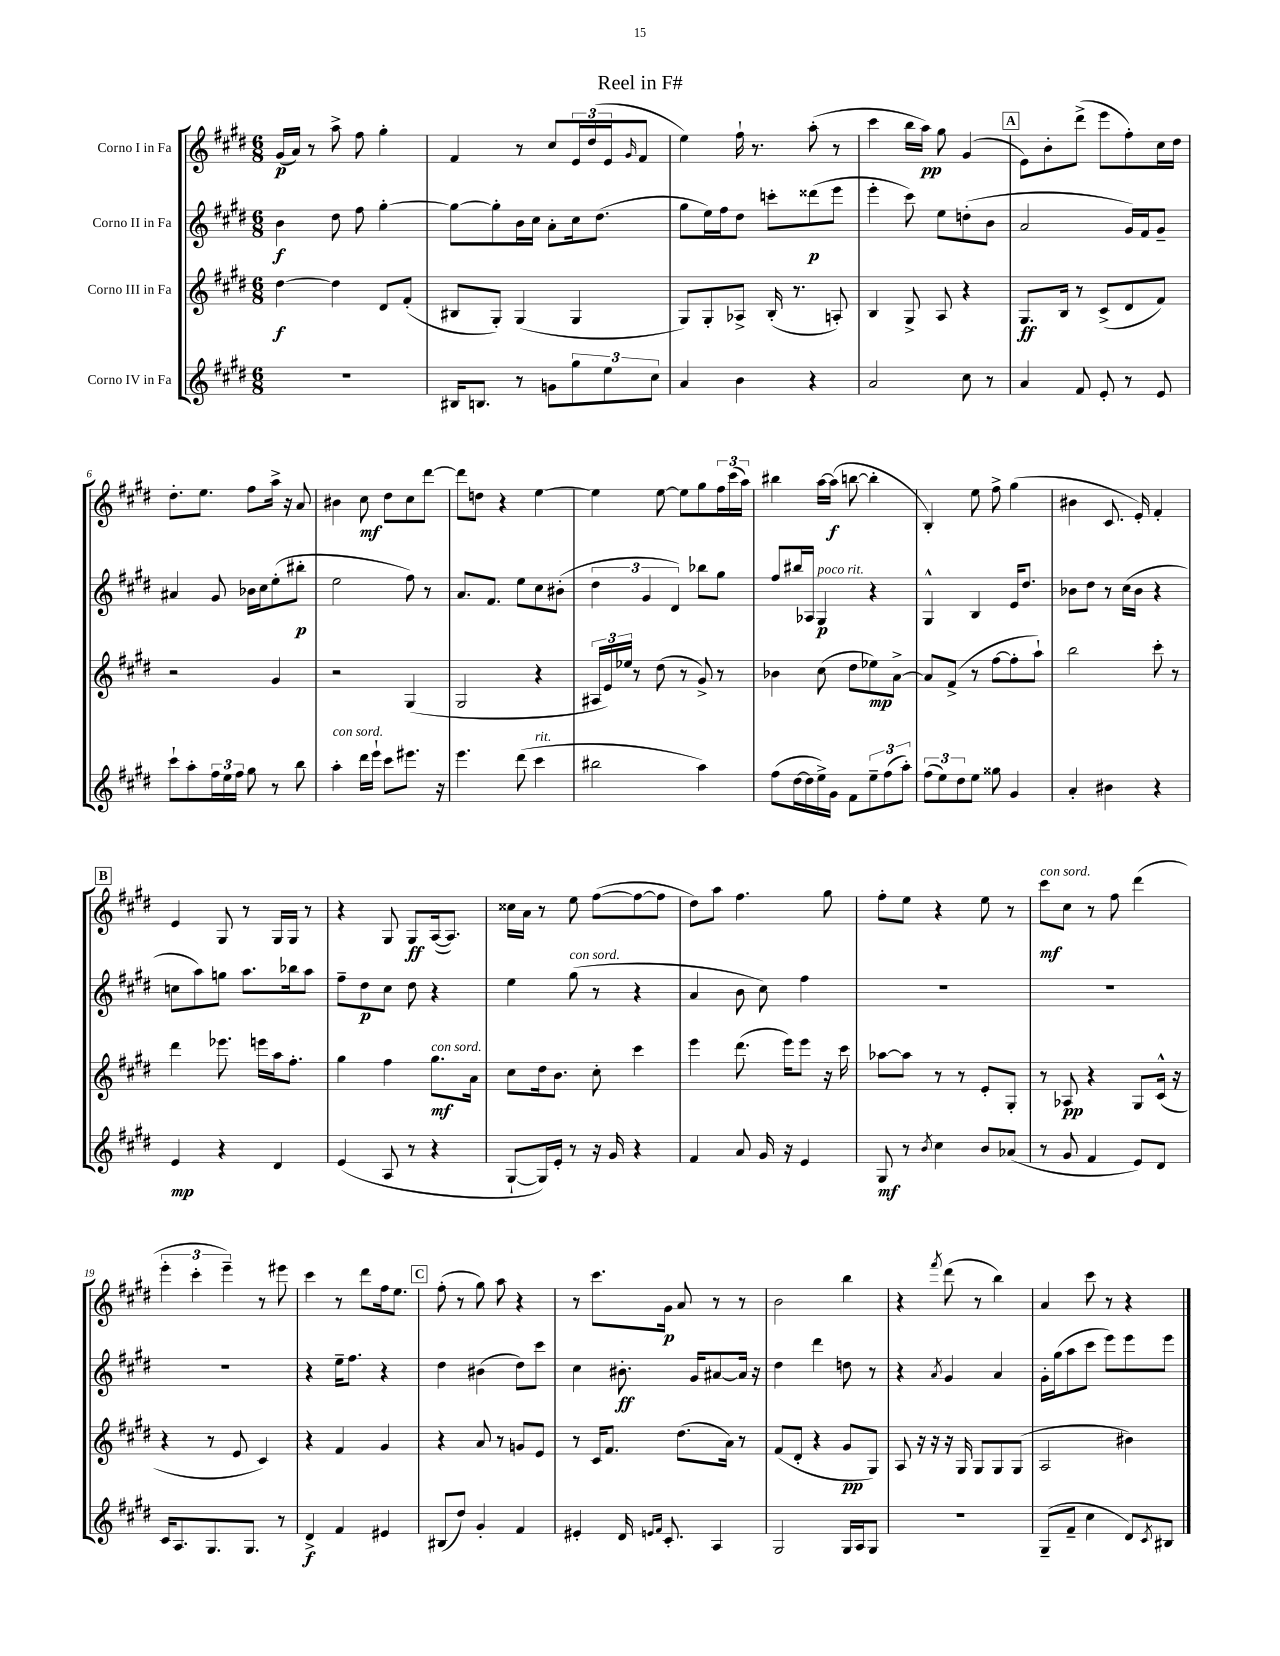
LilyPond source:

\header { title = "Reel in F#" }
<<
\new StaffGroup <<
\new Staff = "s0" \with { instrumentName = "Corno I in Fa" } {
    \clef treble \key e \major \numericTimeSignature \time 6/8
    gis'16\p( a'16) r8 a''8-> fis''8 gis''4-. |
    fis'4 r8 cis''8 \tuplet 3/2 { e'16 dis''16( e'16 } \grace { gis'16 } fis'8 |
    e''4) fis''16-! r8. a''8-.( r8 |
    cis'''4 b''16 a''16\pp) gis''8 gis'4( |
    \mark \markup { \box "A" } e'8) b'8-. dis'''8->( e'''8 fis''8-.) cis''16 dis''16 |
    dis''8.-. e''8. fis''8 a''16-> r16 a'8 |
    bis'4 cis''8\mf dis''8 cis''8 dis'''8~ |
    dis'''8 d''8 r4 e''4~ |
    e''4 e''8~ e''8 gis''8 \tuplet 3/2 { fis''16 cis'''16( a''16) } |
    bis''4 a''16~ a''16\f( b''8~ b''4-. |
    b4-.) e''8 fis''8-> gis''4( |
    bis'4 cis'8. e'16-.) fis'4-. |
    \mark \markup { \box "B" } e'4 gis8 r8 gis16 gis16 r8 |
    r4 gis8 gis8\ff a16~( a8.) |
    cisis''16 a'16 r8 e''8 fis''8~( fis''8~ fis''8 |
    dis''8) a''8 fis''4. gis''8 |
    fis''8-. e''8 r4 e''8 r8 |
    cis'''8\mf^\markup { \italic "con sord." } cis''8 r8 fis''8 dis'''4( |
    \tuplet 3/2 { e'''4-. cis'''4-. e'''4--) } r8 eis'''8 |
    cis'''4 r8 dis'''8 fis''16 e''8. |
    \mark \markup { \box "C" } fis''8-.( r8 gis''8) a''8 r4 |
    r8 cis'''8. gis'16\p a'8 r8 r8 |
    b'2 b''4 |
    r4 \acciaccatura { fis'''8 } dis'''8( r8 b''4) |
    a'4 cis'''8 r8 r4 \bar "|." |
}
\new Staff = "s1" \with { instrumentName = "Corno II in Fa" } {
    \clef treble \key e \major \numericTimeSignature \time 6/8
    b'4\f dis''8 fis''8 gis''4~-. |
    gis''8~ gis''8-. b'16 cis''16 a'8-. cis''16 dis''8.( |
    gis''8 e''16) fis''16 dis''8 c'''8-. disis'''8\p( e'''8 |
    e'''4-. cis'''8) e''8 d''8-.( b'8 |
    \mark \markup { \box "A" } a'2 gis'16) fis'16 gis'8-- |
    ais'4 gis'8 bes'16 cis''16 e''8-.( bis''8-.\p |
    e''2 fis''8) r8 |
    a'8. fis'8. e''8 cis''8 bis'8-.( |
    \tuplet 3/2 { dis''4 gis'4 dis'4) } bes''8 gis''8 |
    fis''8 bis''16 aes16 gis4\p^\markup { \italic "poco rit." } r4 |
    gis4-^ b4 e'16 dis''8. |
    bes'8 dis''8 r8 cis''16( bes'16 r4 |
    \mark \markup { \box "B" } c''8 a''8) g''8 a''8. bes''16 a''8 |
    fis''8-- dis''8\p cis''8 dis''8 r4 |
    e''4 gis''8^\markup { \italic "con sord." }( r8 r4 |
    a'4 b'8 cis''8) fis''4 |
    R2. |
    R2. |
    R2. |
    r4 e''16-- fis''8. r4 |
    \mark \markup { \box "C" } dis''4 bis'4( dis''8) cis'''8 |
    cis''4 bis'8.-.\ff gis'16 ais'8~ ais'16 r16 |
    dis''4 dis'''4 d''8 r8 |
    r4 \acciaccatura { a'8 } gis'4 a'4 |
    gis'16-. gis''16( a''8 cis'''8 e'''8) e'''8 e'''8 \bar "|." |
}
\new Staff = "s2" \with { instrumentName = "Corno III in Fa" } {
    \clef treble \key e \major \numericTimeSignature \time 6/8
    dis''4~\f dis''4 dis'8 fis'8-.( |
    bis8 gis8-.) gis4( gis4 |
    gis8) gis8-. aes8-> b16-.( r8. a8-.) |
    b4 gis8-> a8 r4 |
    \mark \markup { \box "A" } gis8.\ff b16 r8 cis'8->( dis'8 fis'8) |
    r2 gis'4 |
    r2 gis4( |
    gis2 r4 |
    \tuplet 3/2 { ais16 e'16) ees''16 } r8 dis''8( r8 gis'8->) r8 |
    bes'4 cis''8( dis''8 ees''8\mp) a'8~-> |
    a'8 fis'8->( r8 fis''8~ fis''8-. a''8-!) |
    b''2 cis'''8-. r8 |
    \mark \markup { \box "B" } dis'''4 ees'''8. e'''16 a''16 fis''8.-. |
    gis''4 fis''4 gis''8.\mf^\markup { \italic "con sord." } a'16 |
    cis''8 dis''16 b'8. cis''8-. cis'''4 |
    e'''4 dis'''8.( e'''16) e'''8 r16 cis'''16 |
    aes''8~ aes''8 r8 r8 e'8-. gis8-. |
    r8 aes8\pp r4 gis8 cis'16-^( r16 |
    r4 r8 e'8 cis'4) |
    r4 fis'4 gis'4 |
    \mark \markup { \box "C" } r4 a'8 r8 g'8 e'8 |
    r8 cis'16 fis'8. dis''8.( a'16) r8 |
    fis'8( dis'8-. r4 gis'8\pp gis8) |
    a8 r16 r16 r16 gis16 gis8 gis8 gis8( |
    a2 bis'4) \bar "|." |
}
\new Staff = "s3" \with { instrumentName = "Corno IV in Fa" } {
    \clef treble \key e \major \numericTimeSignature \time 6/8
    R2. |
    bis16 b8. r8 g'8 \tuplet 3/2 { gis''8 e''8 cis''8 } |
    a'4 b'4 r4 |
    a'2 cis''8 r8 |
    \mark \markup { \box "A" } a'4 fis'8 e'8-. r8 e'8 |
    cis'''8-! a''8-. \tuplet 3/2 { fis''16 e''16 fis''16 } gis''8 r8 b''8 |
    a''4-.^\markup { \italic "con sord." } dis'''16 e'''16-! cis'''8 eis'''8. r16 |
    e'''4. dis'''8( cis'''4^\markup { \italic "rit." } |
    bis''2 a''4) |
    fis''8( dis''16~ dis''16 e''16->) gis'16 fis'8 \tuplet 3/2 { e''8-- fis''8( a''8-.) } |
    \tuplet 3/2 { fis''8( e''8) dis''8 } e''8 gisis''8 gis'4 |
    a'4-. bis'4 r4 |
    \mark \markup { \box "B" } e'4\mp r4 dis'4 |
    e'4( a8 r8 r4 |
    gis8~-! gis16) e'16-. r8 r16 gis'16 r4 |
    fis'4 a'8 gis'16 r16 e'4 |
    gis8\mf r8 \acciaccatura { b'8 } cis''4 b'8 aes'8( |
    r8 gis'8 fis'4 e'8) dis'8 |
    cis'16 a8. gis8. gis8. r8 |
    dis'4->\f fis'4 eis'4 |
    \mark \markup { \box "C" } bis8( dis''8) gis'4-. fis'4 |
    eis'4-. dis'16 \grace { e'16 fis'16 } cis'8.-. a4 |
    gis2 gis16 a16 gis8 |
    R2. |
    gis8--( fis'8-- cis''4 dis'8) \acciaccatura { cis'8 } bis8 \bar "|." |
}
>>
>>
